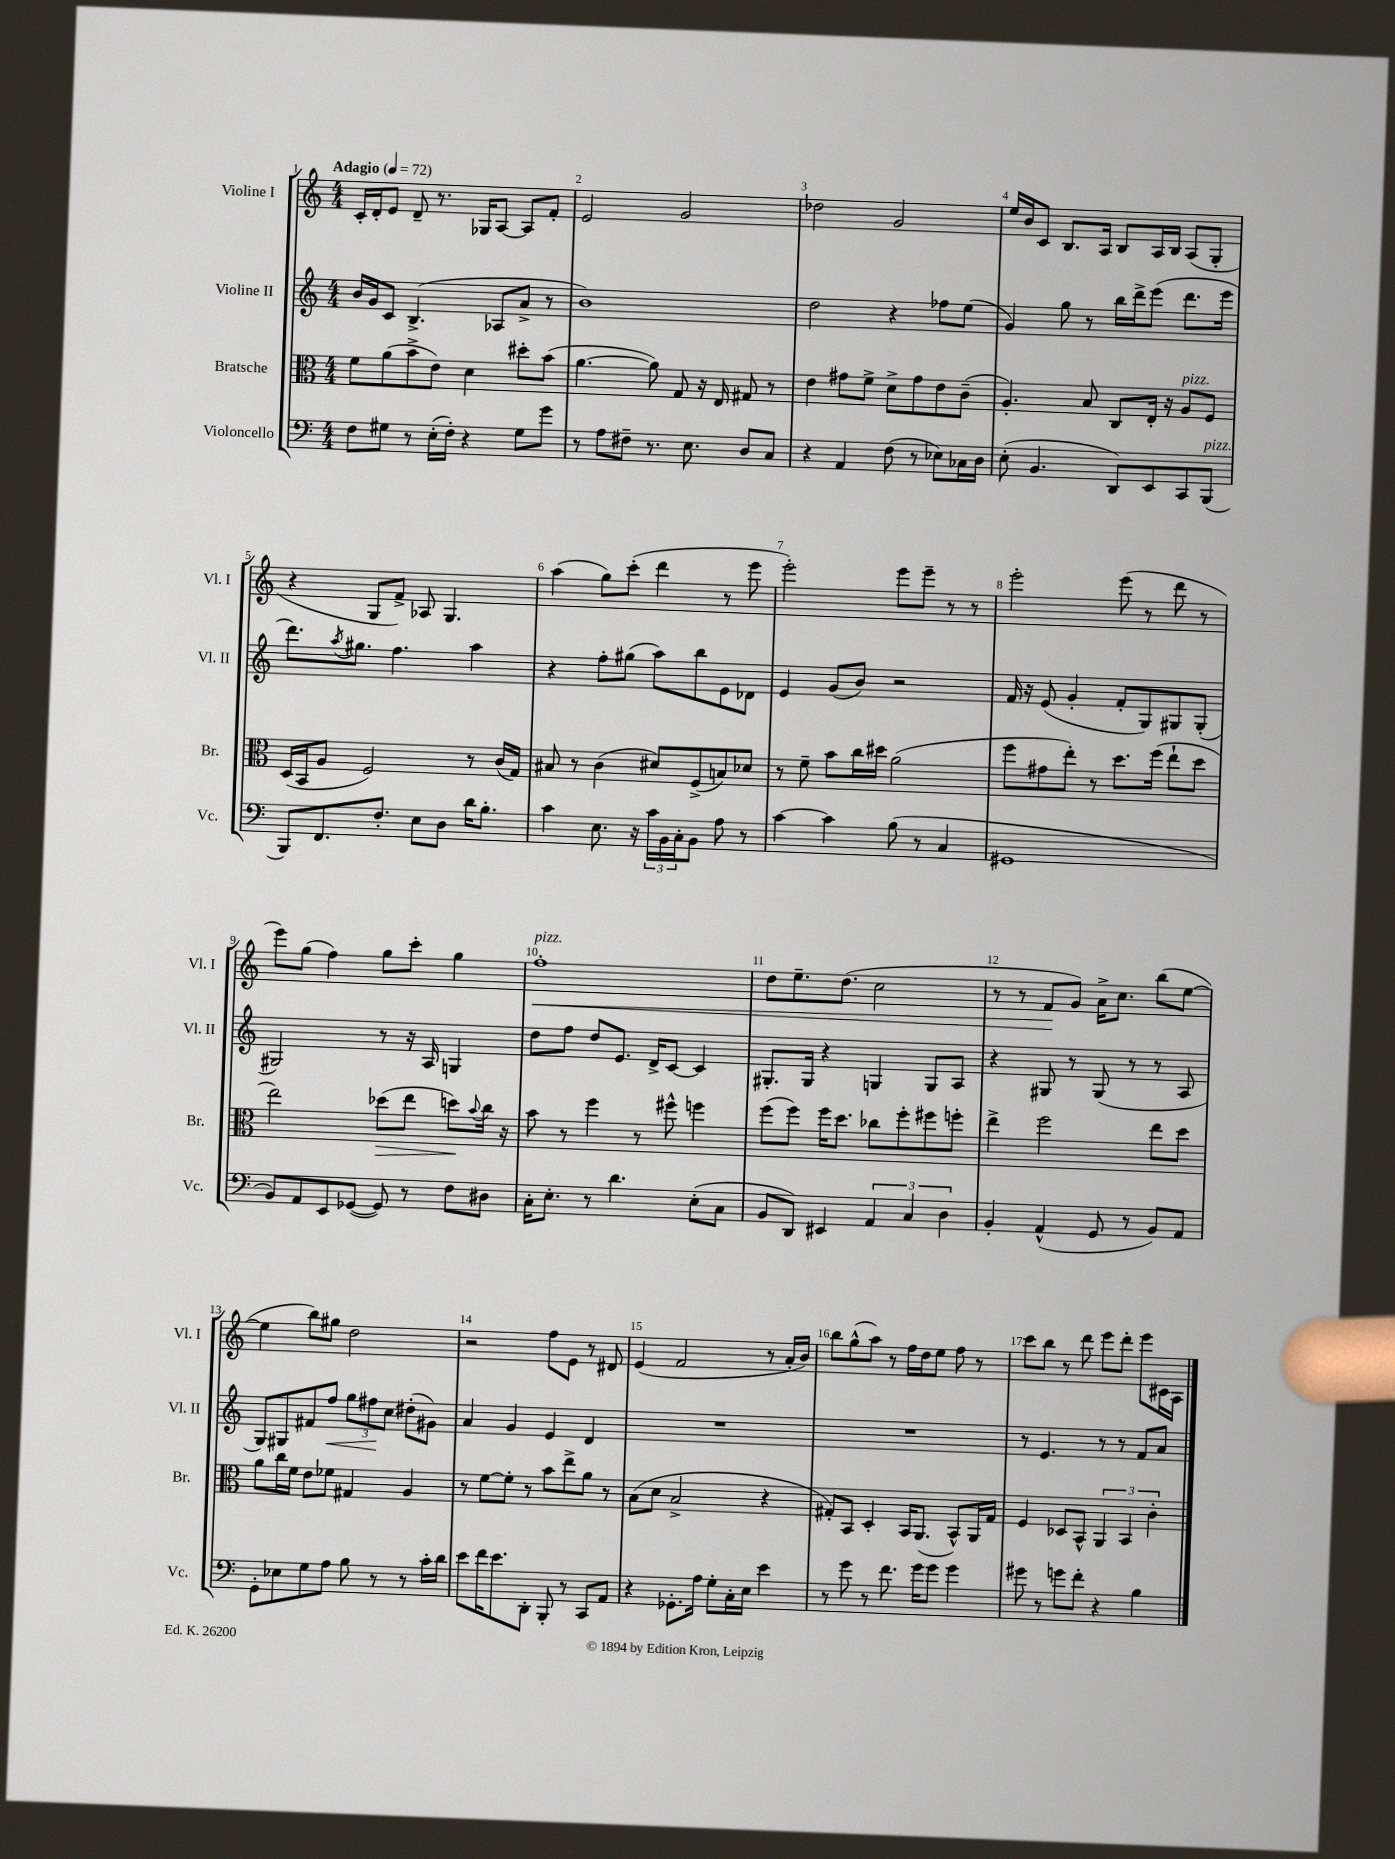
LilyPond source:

<<
\new StaffGroup <<
\new Staff = "s0" \with { instrumentName = "Violine I" shortInstrumentName = "Vl. I" } {
    \clef treble \key c \major \numericTimeSignature \time 4/4 \tempo "Adagio" 4 = 72
    c'16-. d'16-. e'8 d'8-- r8. ges16 a8~ a8 f'8-. |
    e'2 g'2 |
    des''2 g'2 |
    e''16 b'16 c'8 b8. a16 b8 a16 b16 a8( g8-. |
    r4 g8 f'8->) aes8 g4. |
    a''4( g''8) c'''8-.( d'''4 r8 e'''8 |
    e'''2-.) e'''8 e'''8-- r8 r8 |
    e'''2-. e'''8( r8 d'''8 r8 |
    e'''8) g''8( f''4) g''8 c'''8-. g''4 |
    f''1-.\<^\markup { \italic "pizz." } |
    d''8 e''8.-- d''8.( c''2 |
    r8 r8 f'8\! g'8) a'16-> c''8. b''8( e''8~ |
    e''4 b''8) gis''8 d''2 |
    r2 f''8 e'8 r8 dis'8 |
    e'4( f'2 r8 a'16-. b'16) |
    b''8 g''8-^( a''8) r8 f''16 d''16 e''8 f''8 r8 |
    c'''8 b''8 r8 d'''8 e'''8 d'''8-. e'''8 cis'16 a16 \bar "|." |
}
\new Staff = "s1" \with { instrumentName = "Violine II" shortInstrumentName = "Vl. II" } {
    \clef treble \key c \major \numericTimeSignature \time 4/4
    b'16 g'16 c'8 b4.->( aes8 a'8-> r8 |
    b'1) |
    d''2 r4 fes''8 e''8( |
    g'4) g''8 r8 b''16 d'''16-> e'''8( d'''8. e'''16 |
    d'''8.) \acciaccatura { a''8 } gis''8. f''4. a''4 |
    r4 f''8-. gis''8( a''8) b''8 e'8 des'8 |
    e'4 g'8( b'8) r2 |
    f'16 r16 e'8( g'4-. f'8-. g8) gis8 gis8-.( |
    gis2) r8 r16 a16 g4 |
    d''8 f''8 d''8 e'8. d'16-> c'8~ c'4 |
    gis8.-. gis16 r4 g4 g8 a8 |
    r4 gis8 r8 gis8( r8 r8 a8 |
    g8) gis8 fis'8 f''8\< \tuplet 3/2 { g''8 fis''8\! c''8 } dis''8-.( gis'8) |
    a'4 g'4 e'4 d'4 |
    R1 |
    R1 |
    r8 e'4. r8 r8 f'8 a'8 \bar "|." |
}
\new Staff = "s2" \with { instrumentName = "Bratsche" shortInstrumentName = "Br." } {
    \clef alto \key c \major \numericTimeSignature \time 4/4
    f'8 a'8( b'8-> e'8) d'4 dis''8-. b'8( |
    a'4.~ a'8) g8 r16 e16 gis8 r8 |
    e'4 gis'8 f'8-> d'8-> gis'8 e'8 c'8--( |
    a4.-.) b8 c8 e16-. r16 a8^\markup { \italic "pizz." } f8 |
    d16( b,16 a8 f2) r8 c'16( g16) |
    bis8 r8 c'4( dis'8) f8->( b8) des'8 |
    r8 f'8-- b'8 c''16 dis''16 a'2( |
    f''8 gis'8 e''8-.) r8 d''8. f''16( e''8-! d''8 |
    e''2) des''8\>( e''8 d''8\!) \appoggiatura { b'8 } c''16 r16 |
    b'8 r8 f''4 r8 fis''8-^ f''4 |
    f''8( f''8) f''16 d''8. ces''8 f''8-. fis''8 f''8-. |
    e''4-> f''2 e''8 d''8 |
    a'8 c''16 f'16 e'8 fes'8 gis4 a4 |
    r8 f'8~ f'8-. r8 b'8 e''8-> a'8 r8 |
    b8( d'8 b2-> r4 |
    gis8-.) b,8 d4-. b,16 a,8.( b,8-^) a,16 gis16 |
    f4 des8 b,8-^ \tuplet 3/2 { a,4 b,4 c'4-. } \bar "|." |
}
\new Staff = "s3" \with { instrumentName = "Violoncello" shortInstrumentName = "Vc." } {
    \clef bass \key c \major \numericTimeSignature \time 4/4
    f8 gis8 r8 e16-.( f16-.) r4 gis8 g'8 |
    r8 a8 fis8-- r8. e8. d8 c8 |
    r4 a,4 f8( r8 ees8) ces16 d16 |
    e8-.( b,4. d,8) e,8 c,8 b,,8^\markup { \italic "pizz." }( |
    b,,8) f,8. f8.-. e8 d8 d'16 b8.-. |
    c'4 e8. r16 \tuplet 3/2 { c'16 b,16 c16-. } b,8 a8 r8 |
    c'4~ c'4 b8( r8 c4 |
    gis,1 |
    b,8) a,8 e,8 ges,8~( ges,8) r8 f8 dis8 |
    c16-. e8.-. r8 d'4. e8-.( c8 |
    b,8 d,8) eis,4 \tuplet 3/2 { a,4 c4 d4 } |
    b,4-. a,4-^( g,8 r8 b,8) a,8 |
    g,8-. ees8 g8 a8 b8 r8 r8 c'16-. d'16 |
    e'8 f'16 e'8. d,8-. b,,8-. r8 c,8 a,8 |
    r4 ges,8.-. a16 g8-. c16-. e16 e'4 |
    r8 g'8 r8 f'8. g'16 g'8 g'4 |
    gis'8 r8 g'8 f'8-. r4 b4 \bar "|." |
}
>>
>>
\layout { \context { \Score \override BarNumber.break-visibility = ##(#f #t #t) barNumberVisibility = #all-bar-numbers-visible } }
